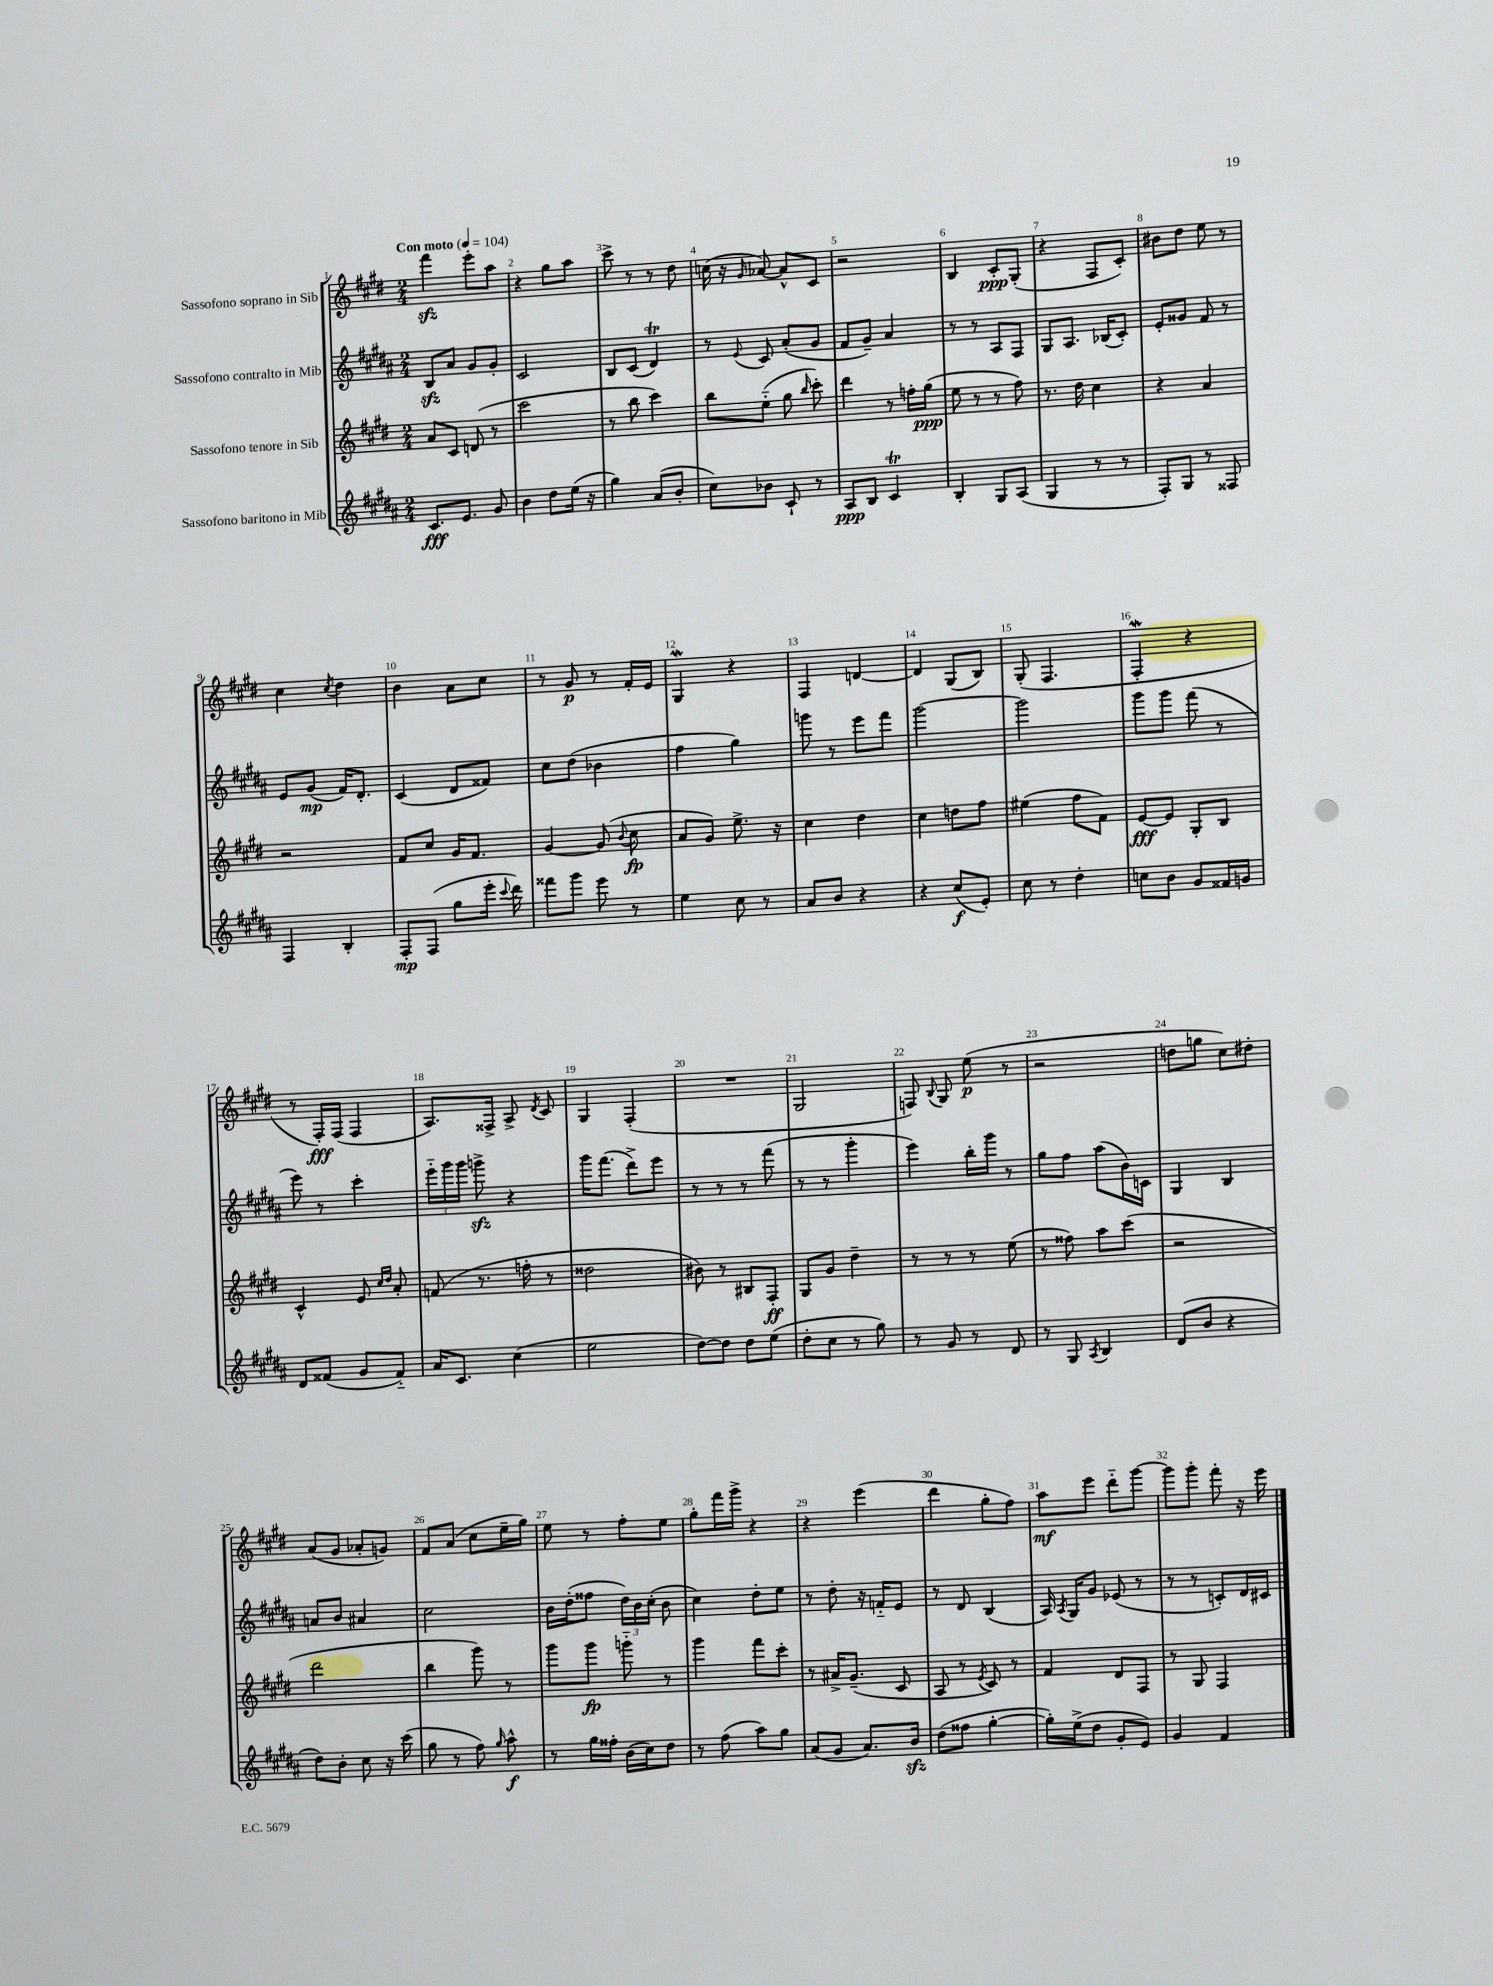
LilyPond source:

<<
\new StaffGroup <<
\new Staff = "s0" \with { instrumentName = "Sassofono soprano in Sib" } {
    \clef treble \key e \major \numericTimeSignature \time 2/4 \tempo "Con moto" 4 = 104
    \autoBeamOff fis'''4\sfz e'''8[-. a''8] |
    r4 gis''8[ a''8] |
    cis'''8-> r8 r8 dis''8 |
    c''16( r16 \grace { gis'16 } aes'8~) aes'8[-^ cis'8] |
    r2 |
    b4 cis'8[-.\ppp gis8]-.( |
    r4 fis8[ cis'8]-.) |
    bis'8[ dis''8] e''8 r8 |
    cis''4 \acciaccatura { cis''8 } dis''4 |
    b'4 a'8[ cis''8] |
    r8 gis'8\p r8 fis'16[-. e'16] |
    gis4\mordent r4 |
    fis4 d'4~ |
    d'4 gis8[( b8]) |
    gis8-.( fis4. |
    fis4-.\mordent r4 |
    r8 fis16[-.\fff) fis16]( fis4 |
    a8.[) fisis16]-> a8-> \acciaccatura { dis'8 } cis'8 |
    gis4 fis4-.( |
    R2 |
    gis2 |
    f8) \appoggiatura { b8 } gis8 e''8\p( r8 |
    r2 |
    d''8[ g''8] cis''8[) dis''8]-. |
    a'8[( gis'8] aes'8[-. g'8]) |
    fis'8[ a'8]( cis''8[ e''16-- gis''16]) |
    e''8 r8 fis''8[-. e''8] |
    gis''8[-. fis'''16 gis'''16]-> r4 |
    r4 e'''4( |
    dis'''4 gis''8[-. fis''8]) |
    a''8[\mf e'''8] dis'''8[-_ gis'''8]~ |
    gis'''8[ gis'''8]-. fis'''8-. r16 e'''16 \bar "|." |
}
\new Staff = "s1" \with { instrumentName = "Sassofono contralto in Mib" } {
    \clef treble \key b \major \numericTimeSignature \time 2/4
    \autoBeamOff b8[\sfz ais'8] gis'8[ gis'8]-. |
    cis'2 |
    b8[ cis'8]( dis'4\trill) |
    r8 \appoggiatura { e'8 } cis'8 ais'8[-.( gis'8] |
    fis'8[ gis'8]--) ais'4 |
    r8 r8 ais8[ fis8] |
    gis8[ ais8.] bes16[( cis'8]-.) |
    e'8[-. gisis'8] fis'8 r8 |
    e'8[ gis'8]\mp( fis'16[) dis'8.]-. |
    cis'4( dis'8[ fisis'8]) |
    cis''8[ dis''8]( bes'4 |
    fis''4 gis''4) |
    g'''8 r8 e'''8[ fis'''8] |
    gis'''2~ |
    gis'''2 |
    gis'''8[ gis'''8] fis'''8( r8 |
    e'''8) r8 cis'''4-. |
    \tuplet 3/2 { e'''16[-_ gis'''16 gis'''16] } g'''8->\sfz r4 |
    gis'''16[ fis'''8.]( dis'''8[->) e'''8] |
    r8 r8 r8 fis'''8( |
    r8 r8 gis'''4-. |
    e'''4) b''16[-. gis'''16] r8 |
    gis''8[ fis''8] ais''8[( b'16) c'16] |
    gis4 b4 |
    a'8[ b'8] ais'4 |
    cis''2 |
    b'16[ dis''16-.( fisis''8] \tuplet 3/2 { dis''16[) b'16 cis''16]-.( } b'8 |
    cis''4) dis''8[-. e''8] |
    r8 dis''8-. r16 f'16[-_ e'8] |
    r8 dis'8 b4( |
    ais16) \acciaccatura { ais8 } gis16[ gis'8] ees'8( r8 |
    r8 r8 c'8[-.) dis'16 cis'16] \bar "|." |
}
\new Staff = "s2" \with { instrumentName = "Sassofono tenore in Sib" } {
    \clef treble \key e \major \numericTimeSignature \time 2/4
    \autoBeamOff a'8[ cis'8] d'8( r8 |
    cis'''2 |
    r8 b''8 cis'''4) |
    b''8[ e''8]-_( gis''8 \grace { b''16 } cis'''8-.) |
    dis'''4 r8 f''16[-. gis''16]\ppp( |
    e''8 r8 r8 fis''8) |
    r8. dis''16 cis''4 |
    r4 a'4 |
    r2 |
    fis'8[ cis''8] gis'16[ fis'8.] |
    gis'4~ gis'8( \appoggiatura { b'8 } cis''8\fp |
    a'8[ gis'8]) e''8.-> r16 |
    cis''4 dis''4 |
    cis''4 d''8[ fis''8] |
    eis''4( fis''8[ fis'8]) |
    e'8[~\fff e'8] gis8[-. b8] |
    cis'4-^ e'8 \grace { cis''16[ dis''16] } a'8-. |
    f'8( r8. f''16-. r8 |
    disis''2 |
    bis'8) r8 bis8[ fis8]-.\ff |
    gis8[ gis'8] dis''4-- |
    r8 r8 r8 e''8( |
    r8 fisis''8) a''8[ cis'''8]( |
    r2 |
    dis'''2 |
    b''4 gis'''8) r8 |
    gis'''8[ gis'''8]\fp g'''8-_ r8 |
    gis'''4 fis'''8[ cis'''8]-. |
    r8 ais'16[-> gis'8.]--( cis'8 |
    a8 r8 \acciaccatura { e'8 } cis'8) r8 |
    fis'4 dis'8[ fis8] |
    r8 gis8 fis4 \bar "|." |
}
\new Staff = "s3" \with { instrumentName = "Sassofono baritono in Mib" } {
    \clef treble \key b \major \numericTimeSignature \time 2/4
    \autoBeamOff cis'8.[\fff e'8.] gis'8 |
    b'4 dis''8[ e''16]( r16 |
    gis''4) ais'8[( b'8]-. |
    cis''8[) bes'8] cis'8-! r8 |
    ais8[\ppp b8] cis'4\trill |
    b4-. gis8[ ais8]( |
    gis4 r8 r8 |
    fis8[-.) gis8] r8 fisis8 |
    fis4 b4-. |
    fis8[-.\mp fis8]( gis''8[ e'''16]-. \appoggiatura { cis'''8 } dis'''16) |
    fisis'''8[ gis'''8] e'''8 r8 |
    e''4 cis''8 r8 |
    ais'8[ b'8] r4 |
    r4 cis''8[\f( e'8]-.) |
    cis''8 r8 dis''4-. |
    c''8[ b'8] gis'8[ fisis'16 g'16] |
    dis'8[ fisis'8]( gis'8[ fisis'8]-_) |
    ais'16[ cis'8.] cis''4( |
    e''2 |
    dis''8[~) dis''8] dis''8[ e''8]( |
    dis''8[-. cis''8] r8 gis''8) |
    r8 gis'8 r8 dis'8 |
    r8 gis8 \acciaccatura { ais8 } b4 |
    dis'8[( b'8] r4 |
    dis''8[) b'8]-. cis''8 r16 cis'''16( |
    gis''8 r8 fis''8) \grace { gis''16 } ais''8-^\f |
    r8 gis''16[ fisis''16]-. b'16[( cis''16) dis''8] |
    r8 fis''8( ais''8[) gis''8] |
    ais'8[( gis'8] ais'8.[) b'16]\sfz |
    dis''8[( fisis''8] gis''4~-. |
    gis''16[-.) e''16->( dis''8] gis'8[-. e'8]) |
    gis'4 fis'4 \bar "|." |
}
>>
>>
\layout { \context { \Score \override BarNumber.break-visibility = ##(#f #t #t) barNumberVisibility = #all-bar-numbers-visible } }
